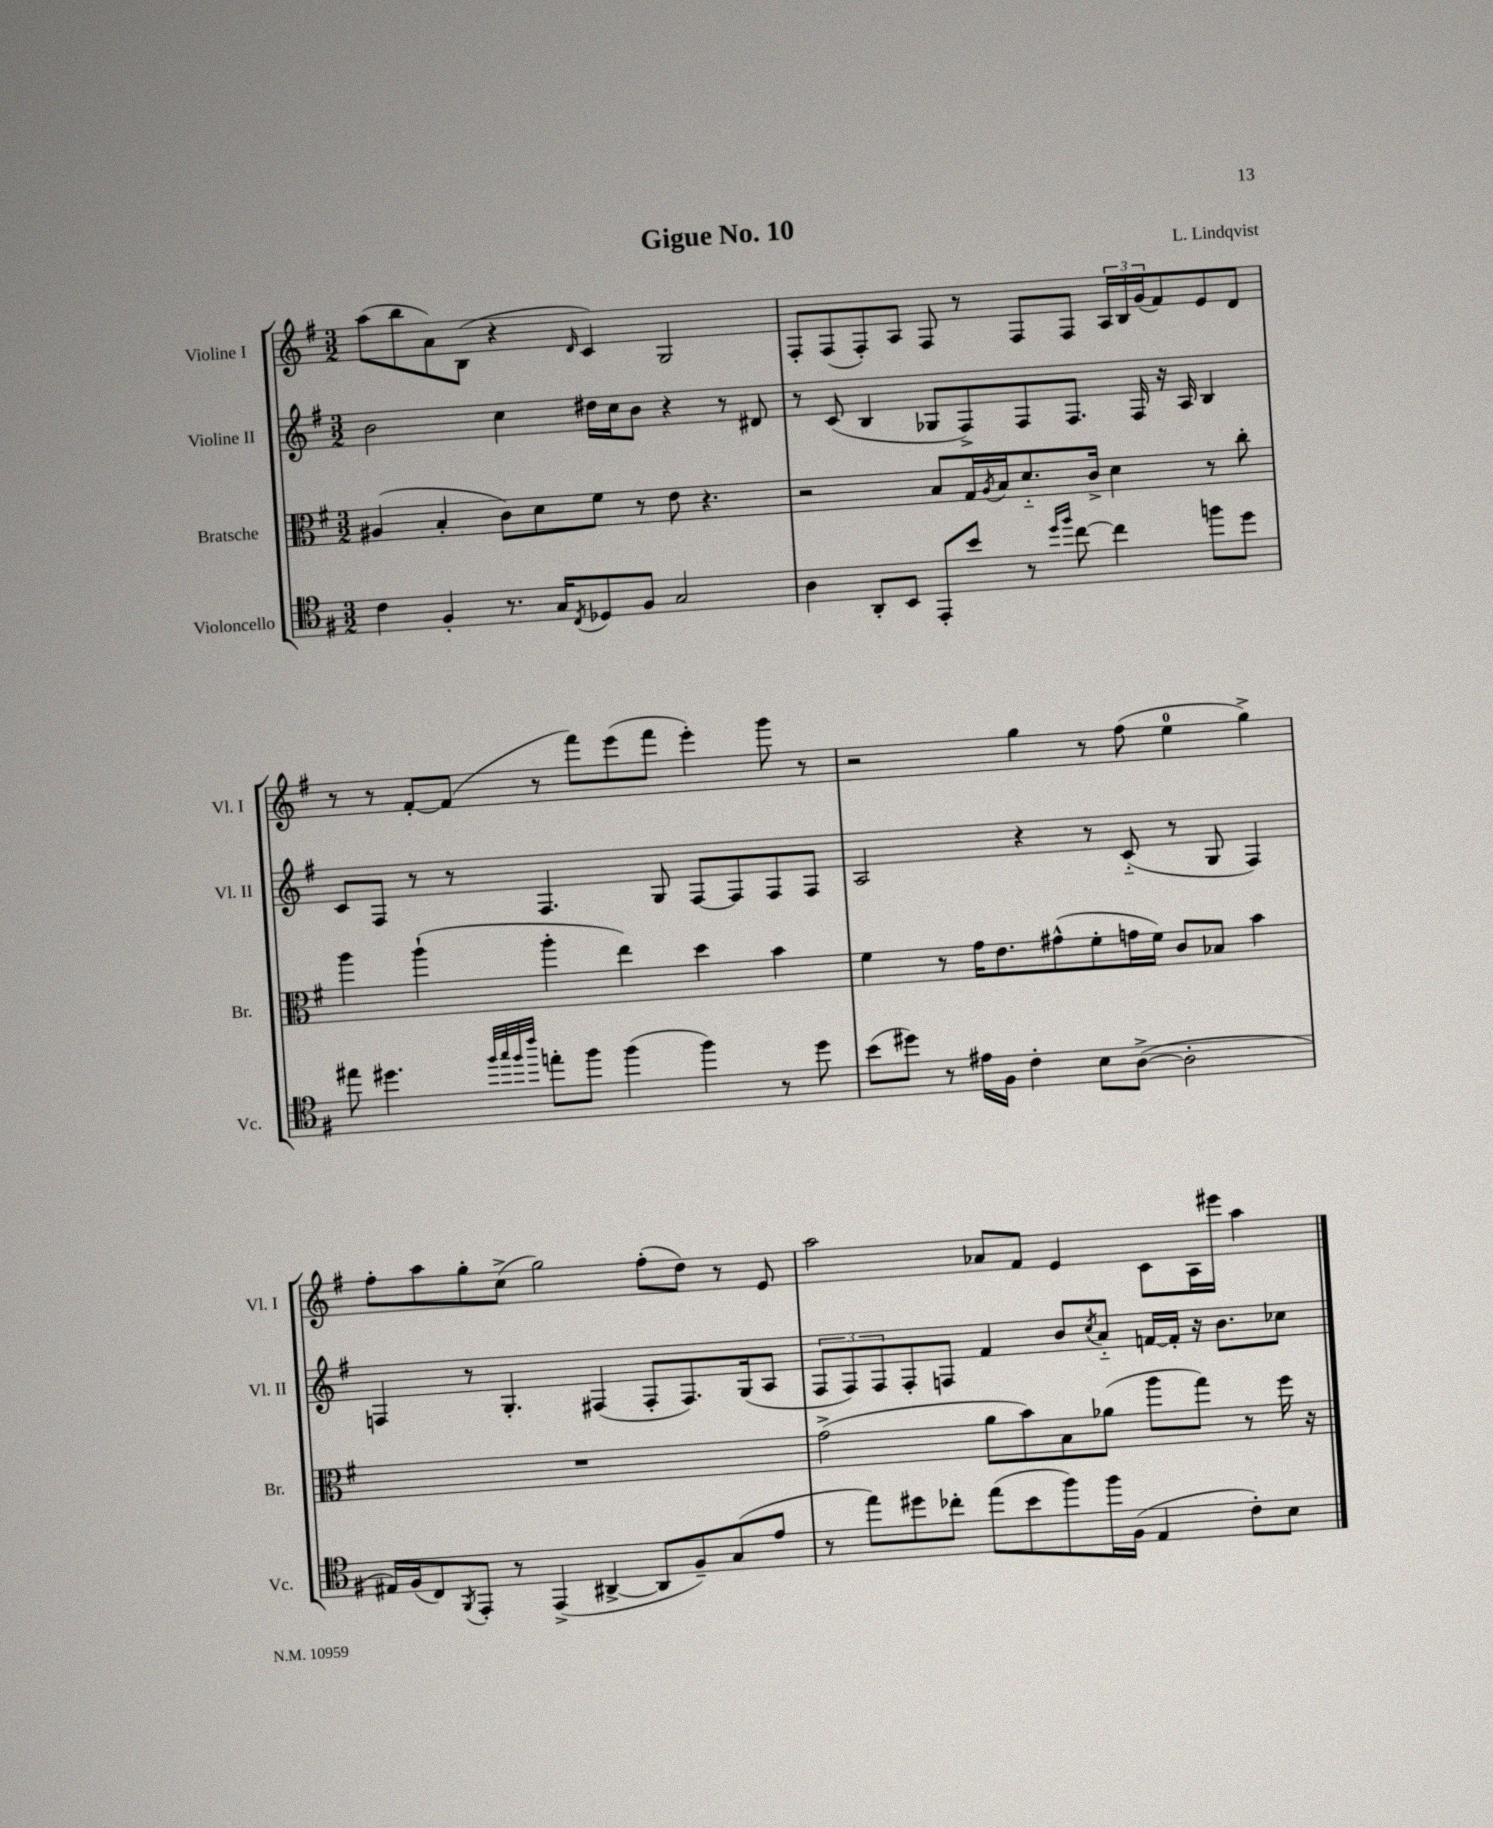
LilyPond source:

\header { title = "Gigue No. 10" composer = "L. Lindqvist" }
<<
\new StaffGroup <<
\new Staff = "s0" \with { instrumentName = "Violine I" shortInstrumentName = "Vl. I" } {
    \clef treble \key g \major \numericTimeSignature \time 3/2
    a''8( b''8 a'8) b8( r4 \grace { d'16 } c'4) g2 |
    fis8-. fis8( fis8-.) a8 fis8 r8 fis8 fis8 \tuplet 3/2 { a16 b16 g'16( } fis'8) e'8 d'8 |
    r8 r8 fis'8~-. fis'8( r8 fis'''8) e'''8( fis'''8 e'''4-.) g'''8 r8 |
    r2 g''4 r8 fis''8( e''4-0 g''4->) |
    fis''8-. a''8 g''8-. c''8->( g''2) fis''8-.( d''8) r8 e'8 |
    a''2 aes'8 fis'8 e'4 c'8 a16 eis'''16 a''4 \bar "|." |
}
\new Staff = "s1" \with { instrumentName = "Violine II" shortInstrumentName = "Vl. II" } {
    \clef treble \key g \major \numericTimeSignature \time 3/2
    b'2 c''4 dis''16 c''16 b'8 r4 r8 dis'8 |
    r8 c'8( b4 ges8 fis8->) fis8 fis8. fis16 r16 a16 b4 |
    c'8 fis8 r8 r8 fis4. g8 fis8~ fis8 fis8 fis8 |
    a2 r4 r8 c'8-_( r8 g8 fis4) |
    f4 r8 g4.-. fis4( fis8-. fis8.) g16( a8 |
    \tuplet 3/2 { fis8 fis8) fis8 } fis8-. f8 fis'4 b'8 \acciaccatura { c''8 } a'8-_ f'16~ f'16-. r16 b'8. ces''8 \bar "|." |
}
\new Staff = "s2" \with { instrumentName = "Bratsche" shortInstrumentName = "Br." } {
    \clef alto \key g \major \numericTimeSignature \time 3/2
    ais4( b4-. c'8) d'8 fis'8 r8 e'8 r4. |
    r2 b8 g16 \acciaccatura { a8 } b16 d'8.-_ c'16-> d'4 r8 c''8-. |
    a''4 a''4-!( a''4-. e''4) d''4 b'4 |
    fis'4 r8 g'16 e'8. gis'8-^( fis'8-. g'16 fis'16) c'8 bes8 b'4 |
    R1. |
    g'2->( a'8 b'8) b8 aes'8( a''8 g''8) r8 fis''16 r16 \bar "|." |
}
\new Staff = "s3" \with { instrumentName = "Violoncello" shortInstrumentName = "Vc." } {
    \clef tenor \key g \major \numericTimeSignature \time 3/2
    c'4 fis4-. r8. g16 \acciaccatura { c8 } des8 fis8 g2 |
    a4 a,8-. b,8 e,8-. b'8 r8 \grace { d''16 fis''16 } c''8~ c''4 f''8 d''8 |
    eis''8 dis''4. \grace { fis''32 g''32 fis''32 c'''32 } e''8-. fis''8 fis''4( fis''4) r8 dis''8 |
    b'8( dis''8) r8 eis'16 fis16 c'4-. b8 a8~->( a2-. |
    eis16) fis16( c8) \acciaccatura { fis,8 } e,8-. r8 e,4->( ais,4~-> ais,8 fis8--) g8( e'8 |
    r8 e''8) dis''8 ces''8-. e''8( b'8 fis''8) fis''16 fis16( e4 c'8-.) b8 \bar "|." |
}
>>
>>
\layout { \context { \Score \remove "Bar_number_engraver" } }
